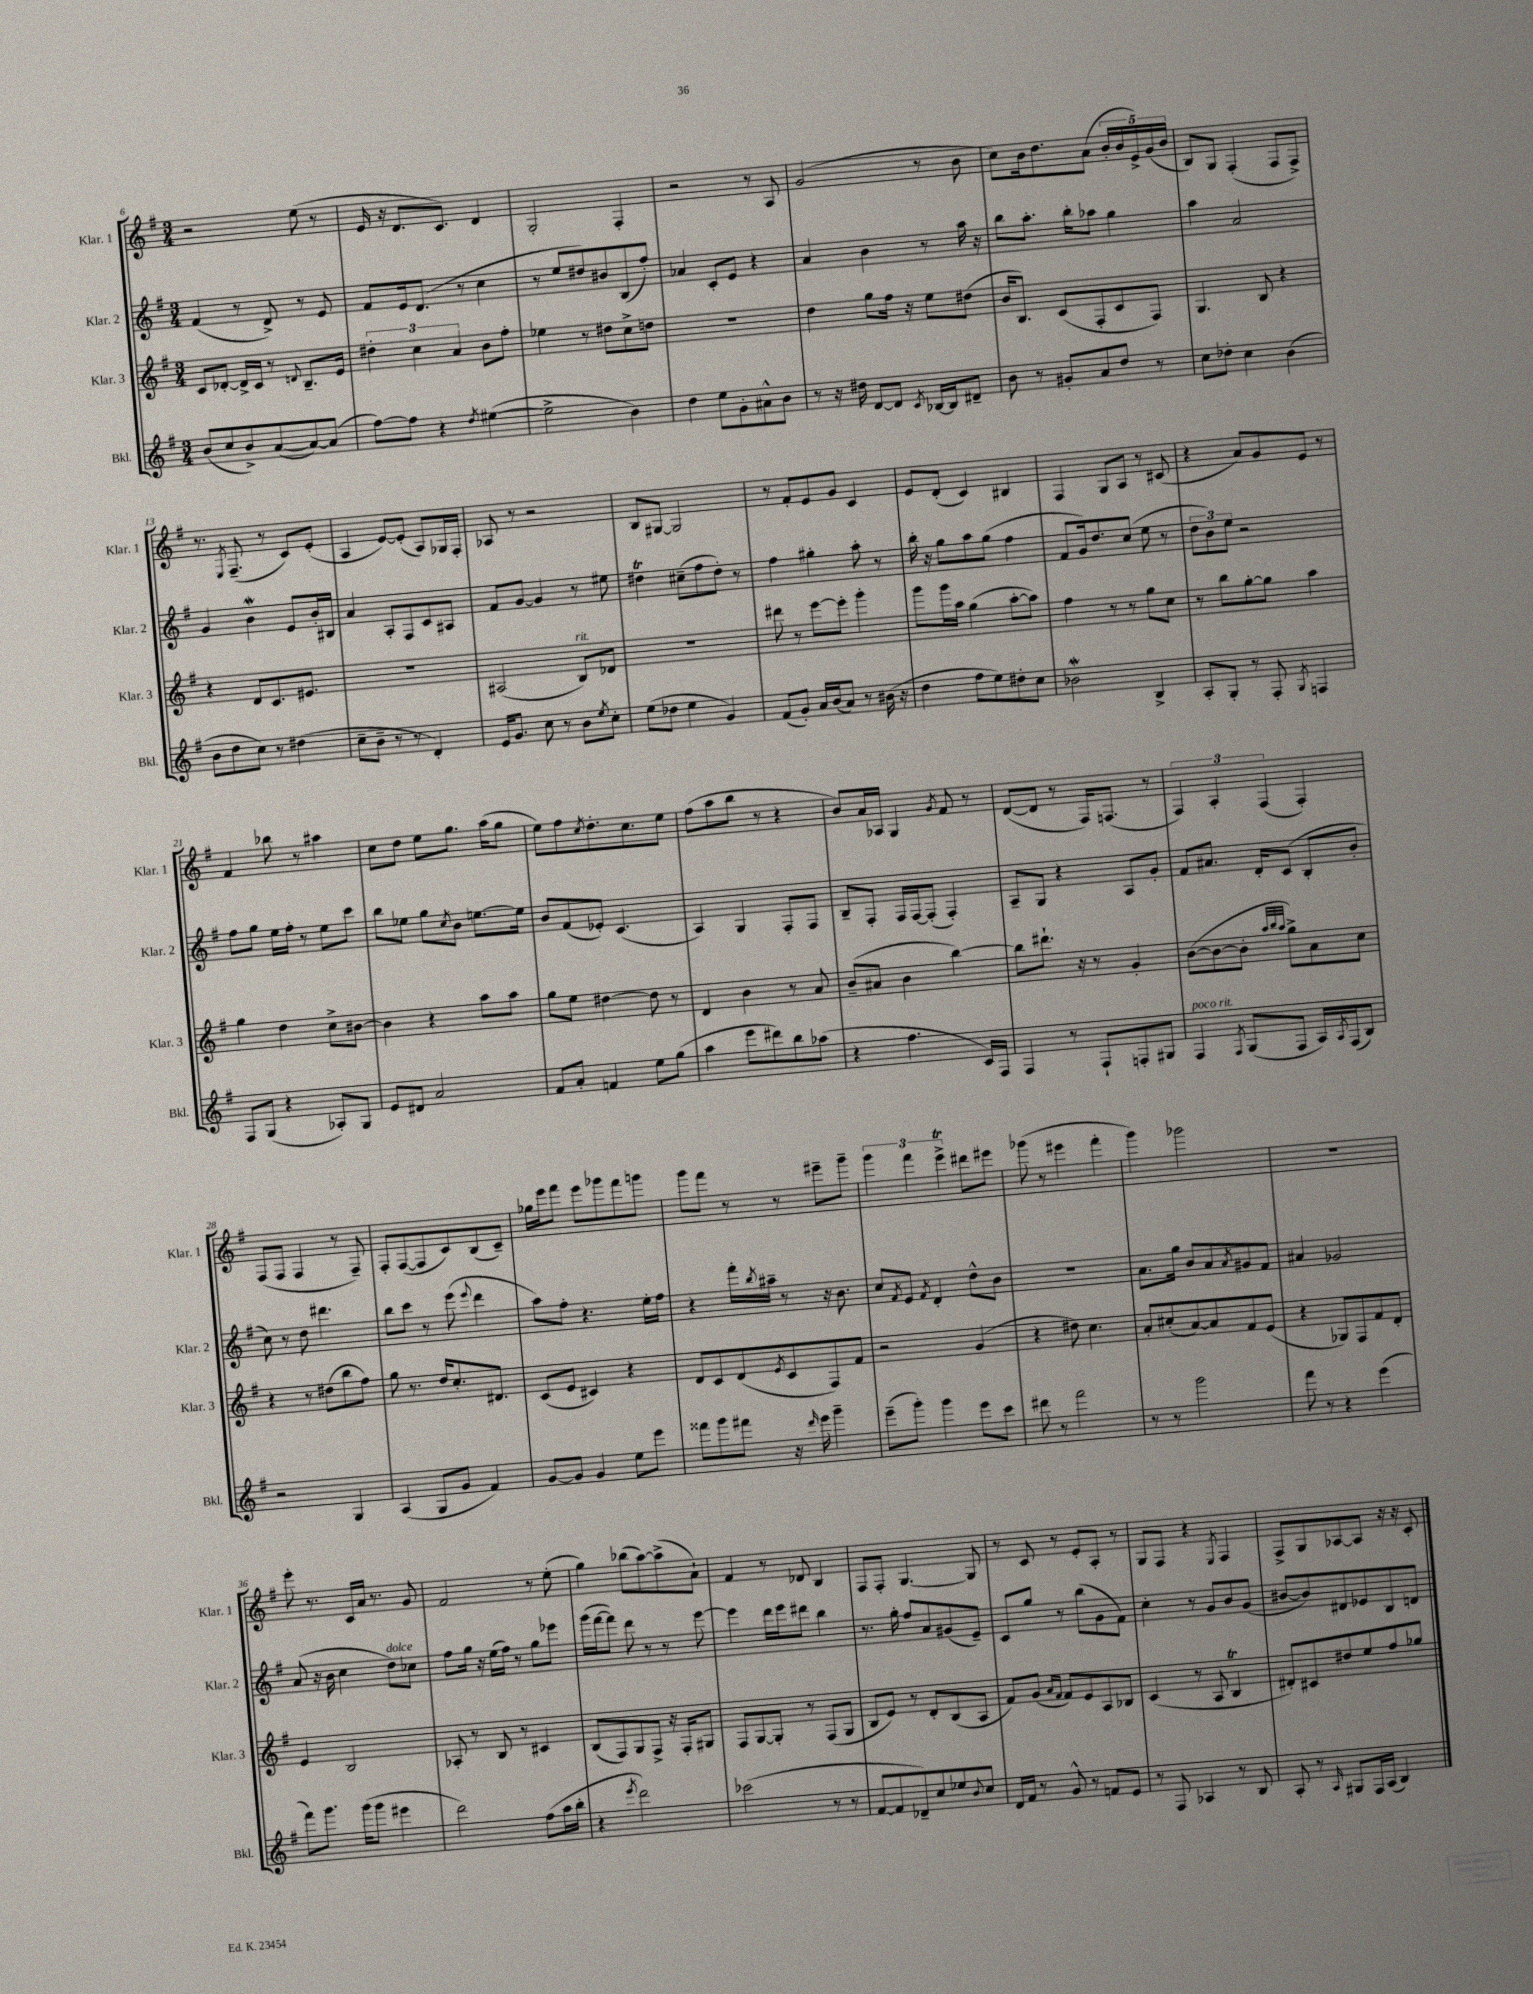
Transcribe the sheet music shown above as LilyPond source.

<<
\new StaffGroup <<
\new Staff = "s0" \with { instrumentName = "Klar. 1" shortInstrumentName = "Klar. 1" } {
    \clef treble \key g \major \numericTimeSignature \time 3/4
    r2 e''8( r8 |
    e'16 r16 d'8. c'8.) d'4 |
    g2-. fis4-. |
    r2 r8 a8 |
    g'2( r8 b'8 |
    c''8) b'16 d''8. a'8( \tuplet 5/4 { b'16-. b'16 e'16->) g'16( b'16 } |
    b8) g8 fis4-.( fis8 fis8->) |
    r8. \acciaccatura { e8 } fis8.--( r8 c'8) e'8-.( |
    a4 e'8~) e'8-.( a8) ges16 fis16-. |
    aes8 r8 r2 |
    b8 gis8~ gis2 |
    r8 fis'8-. e'8 g'8 c'4 |
    e'8 d'8-.( c'4) bis4 |
    fis4 g8 a8 r8 cis'8( |
    r4 a'8) g'8 e'8 r8 |
    fis'4 bes''8 r8 ais''4 |
    c''8 d''8 e''8 g''8. a''16( g''8 |
    e''8) fis''8 \acciaccatura { c''8 } d''8.-. c''8. e''8 |
    fis''8( a''8 b''8 r8 r4 |
    b'8) a'16 aes16 g4 \acciaccatura { g'8 } fis'8 r8 |
    d'8~( d'8 r8 fis16) f8.( r8 |
    \tuplet 3/2 { fis4) a4-. fis4( } fis4-.) |
    fis8( fis8 fis4 r8 fis8--) |
    fis8-. fis8~( fis8 c'8) b8( c'8--) |
    ges''16 e'''16 fis'''8 e'''8 ges'''8 fis'''8 g'''8 |
    g'''8 fis'''8 r8 r8 eis'''8-- g'''8-- |
    \tuplet 3/2 { g'''4 fis'''4 e'''4->\trill } dis'''8 eis'''8 |
    ges'''8( r8 eis'''4 fis'''4-. |
    g'''4) ges'''2 |
    R2. |
    e'''8-. r8. c'16 a'16 r8. g'8 |
    fis'2 r8 e''8-.( |
    g''4) bes''8( a''8~) a''8->( a'8-!) |
    fis'4 r8 des'8 b4 |
    fis8 fis8-. g4.~ g8 |
    r8 c'8 r8 e'8-. a8-. r8 |
    g8 fis8 r4 \acciaccatura { e8 } fis4 |
    fis8-> g8 aes8~ aes8 r16 r16 c'8-. \bar "|." |
}
\new Staff = "s1" \with { instrumentName = "Klar. 2" shortInstrumentName = "Klar. 2" } {
    \clef treble \key g \major \numericTimeSignature \time 3/4
    fis'4( r8 d'8->) r8 e'8 |
    fis'8 e'16 d'8.( r8 c''4 |
    r8 e''8 dis''8) bis'8 b8( fis''8-.) |
    aes'4 c'8-. e'8 r4 |
    a'4 b'4 r8 a''16 r16 |
    b''8 a''8.-. b''16-. aes''8 g''4 |
    a''4 a'2 |
    g'4 b'4\mordent e'8 b'16-. bis16 |
    a'4 a8-. fis8 c'8 ais8 |
    fis'8 g'8~ g'4 r8 eis''8 |
    dis''4\trill cis''8--( fis''8 dis''8-.) r8 |
    fis''4 gis''4-. a''8-. r8 |
    b''16-. r16 g''8 a''8 g''8( fis''4 |
    fis'8 g'16) d''8. c''8( e''8 r8 |
    \tuplet 3/2 { d''8 b'8) e''8 } r2 |
    fis''8 g''8 e''16 fis''16-. r8 e''8 c'''8 |
    b''8 ees''8 g''8 \acciaccatura { c''8 } b'8 e''8.~ e''16 |
    b'8 fis'8( ees'8-.) c'4.( |
    a4) g4 fis8-. fis8 |
    b8-- fis8-. fis16 fis16~ fis8-.( fis4-.) |
    a8-- g8 r4 a8 g'8-. |
    fis'8 ais'8. d'16-. c'8( b8-. b'8-. |
    c''8) r8 d''8 dis'''4. |
    b''8 c'''8 r8 e'''8( \appoggiatura { e'''8 } d'''4 |
    a''8) fis''8-. r4. e''16-. fis''16 |
    r4 fis'''16-. \acciaccatura { b''8 } ais''16-- r8 r16 b'8. |
    c''8 \acciaccatura { fis'8 } e'8 \acciaccatura { fis'8 } d'4-. d''8-^ b'8 |
    R2. |
    a'8. g''16 b'8 a'8 \acciaccatura { a'8 } gis'8 fis'8 |
    ais'4 ges'2 |
    a'8( r16 b'16 c''4 d''8^\markup { \italic "dolce" }) ces''8 |
    fis''8 g''16 r16 e''16( fis''16) r8 g''8 ees'''8 |
    g'''16( fis'''16~ fis'''8) d'''8 r8 r8 e'''8~ |
    e'''4 d'''16 e'''16 dis'''8 b''4 |
    r8. g''16-. fis''8 a'8 gis'8( e'8--) |
    c'8 g''8 r8 b''8( g'8 fis'8) |
    c''4-. r8 g'8 b'8 g'8( |
    bis'8~ bis'8) dis'8 ees'8 b8 d'8 \bar "|." |
}
\new Staff = "s2" \with { instrumentName = "Klar. 3" shortInstrumentName = "Klar. 3" } {
    \clef treble \key g \major \numericTimeSignature \time 3/4
    c'8 des'8~-. des'16-> c'16 r8 \appoggiatura { d'8 } b8.-- e'16 |
    \tuplet 3/2 { dis''4-. c''4 a'4 } b'8 fis''8-. |
    ees''4 r8 dis''8 c''8-> d''8 |
    R2. |
    d''4 g''8 fis''16 r16 e''8 dis''8( |
    b'16 b8.) c'8( fis8-. c'8 fis8) |
    g4. b8 r4 |
    r4 d'8 c'8. eis'8. |
    R2. |
    ais2( b8^\markup { \italic "rit." }) des'8 |
    R2. |
    dis'''8 r8 e'''8~ e'''8-. g'''4-. |
    g'''8 g'''16 a''16 g''4( a''8~-. a''8) |
    fis''4 r8 r8 g''8 c''8 |
    r8 b''8 g''8~-. g''8 a''4 |
    g''4 d''4 c''8-> bis'8~ |
    bis'4 r4 a''8 a''8 |
    g''8 e''8 dis''4~ dis''8 r8 |
    d'4 b'4 r8 a'8 |
    b'8--( ais'8 b'4 b''4~) |
    b''8 dis'''8.-! r16 r8 g'4-. |
    b'8~( b'8~ b'8-. \grace { a''32 b''32 a''32 } g''8->) a'8 c''8 |
    r4 r8 dis''8( b''8 fis''8) |
    g''8 r8. d''16 c''8.-. dis'8. |
    c'8( e'8 cis'4) r4 |
    d'8 c'8 d'8( \acciaccatura { e'8 } c'8 fis8) fis'8 |
    r2 g'4( |
    r4 dis''8) c''4. |
    a'8-. cis''8-.( a'8~) a'8 fis'8 e'8( |
    r4 ges8) fis8 fis'8 d'8-. |
    e'4 b2 |
    aes8-. r8 b8 r8 cis'4 |
    b8( fis8) g8 fis8-> r16 fis16-. gis8 |
    fis8 g8~ g8-. r8 fis8( g8 |
    b8 e'8) r8 d'8-. b8( a8 |
    fis'8) g'8( \grace { a'16 fis'16 } fis'8) e'8 a8 bes8 |
    c'4( r8 a8 b4\trill |
    dis'8-.) cis'8 dis''8 e''8 fis''8 ges''8 \bar "|." |
}
\new Staff = "s3" \with { instrumentName = "Bkl." shortInstrumentName = "Bkl." } {
    \clef treble \key g \major \numericTimeSignature \time 3/4
    b'8( c''8 b'8->) a'8~( a'8~) a'8( |
    fis''8~) fis''8 r4 \acciaccatura { d''8 } eis''4~( |
    eis''2-> b'4) |
    d''4 e''8 g'8-. ais'8-^ b'8 |
    r8 r16 dis''16 d'8~ d'8 \acciaccatura { c'8 } bes16~ bes16 dis'8-- |
    b'8 r8 gis'8-. a'8 d''8 r8 |
    c''8 des''8-. c''4 b'4( |
    b'8 d''8 c''8) r8 dis''4( |
    c''8-- b'8-- r8 r8 d'4-.) |
    e'16 g'8. c''8 r8 b'8 \acciaccatura { e''8 } c''8-. |
    e''8( des''8 e''4 g'4) |
    fis'8( g'8-.) a'16 b'16( a'8) r8 bis'16( r16 |
    d''4 fis''8 e''8) dis''8-. c''8 |
    bes'2\mordent b4-> |
    a8-. g8-. r8 fis8-. \acciaccatura { g8 } f4 |
    fis8 g8( r4 aes8-.) g8 |
    e'8 dis'8 a'2 |
    fis'8 a'8-. f'4 e''8 g''8( |
    a''4 e'''8 dis'''8) b''8 aes''8( |
    r4 fis''4. c'16) fis16 |
    fis4 r8 fis8-! f8-. gis8 |
    fis4^\markup { \italic "poco rit." } \acciaccatura { fis8 } g8( fis8 a16) \acciaccatura { a8 } fis16( b8) |
    r2 g4 |
    a4( g8 g'8 fis'4) |
    g'8~ g'8 g'4 e''8 e'''8 |
    fisis'''8 g'''8 fis'''8 r16 \grace { d'''16 } e'''16 g'''4-- |
    e'''8--( g'''8-.) g'''4 e'''8 c'''8 |
    dis'''8 r8 fis'''2 |
    r8 r8 g'''2 |
    fis'''8 r8 r4 e'''4( |
    fis'''8) g'''8. g'''16( g'''8 eis'''4 |
    d'''2) fis''8( a''16 b''16-. |
    r4 \acciaccatura { e'''8 } d'''2) |
    ces'''2( r8 r8 |
    fis'8~ fis'8 des'8--) c''8 ees''8 \appoggiatura { b'8 } c''8 |
    d'16 fis'16 r8 g'8-^ r8 f'8 e'8 |
    r8 fis8 aes4 r8 b8 |
    a8-. r8 \grace { a16 } gis8 fis16 a16( b4) \bar "|." |
}
>>
>>
\layout { \context { \Score currentBarNumber = #6 } }
